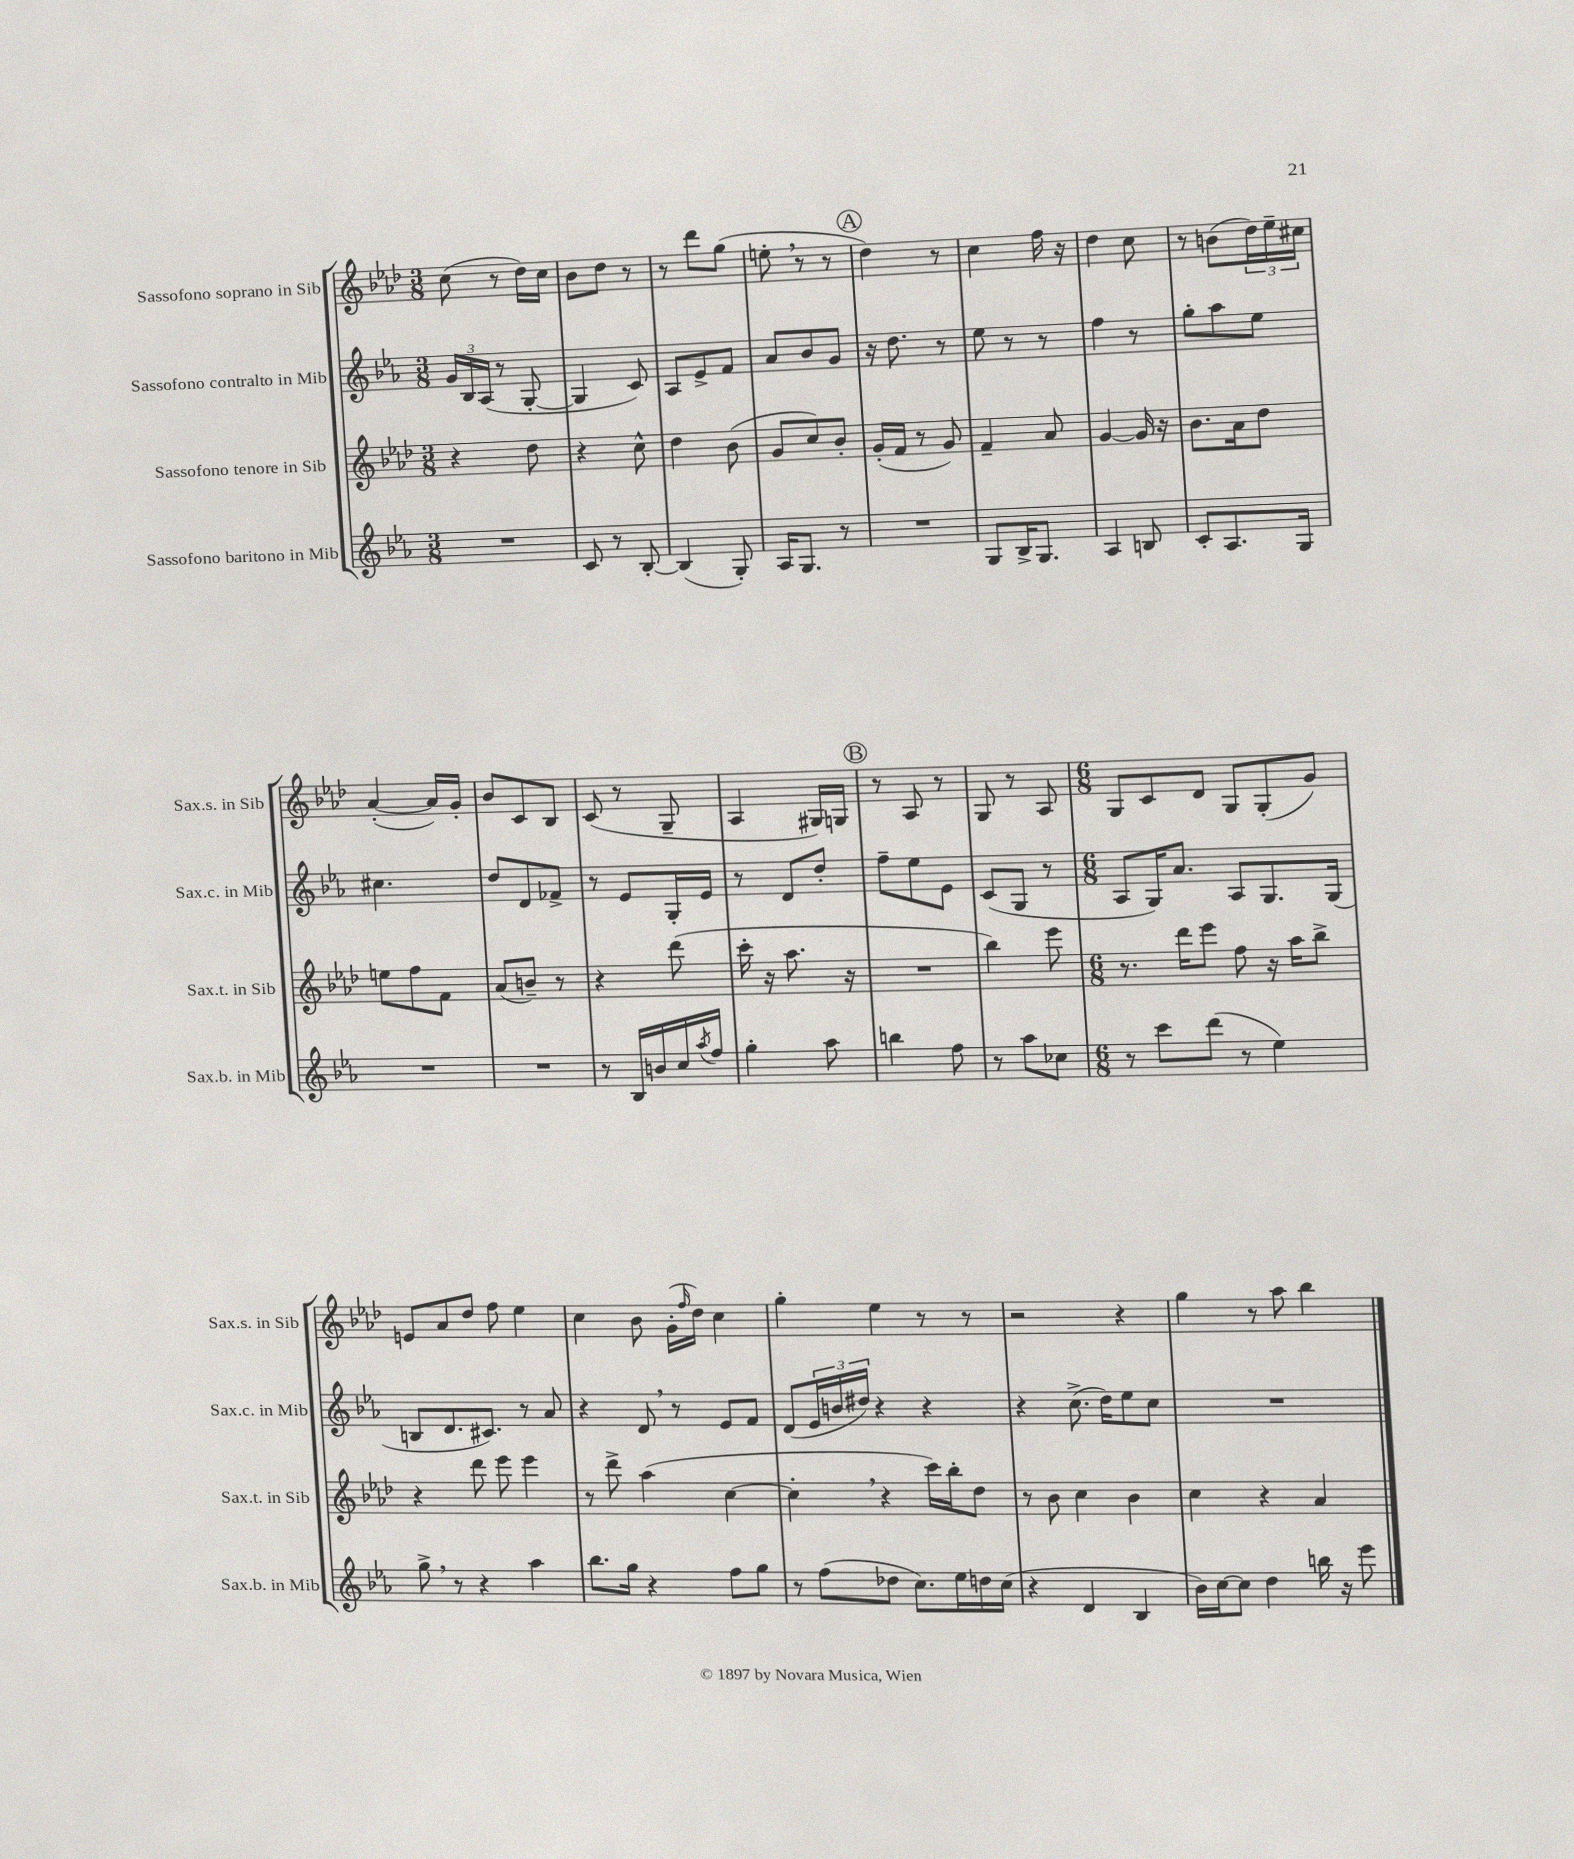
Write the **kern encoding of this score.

**kern	**kern	**kern	**kern
*staff4	*staff3	*staff2	*staff1
*clefG2	*clefG2	*clefG2	*clefG2
*k[b-e-a-]	*k[b-e-a-d-]	*k[b-e-a-]	*k[b-e-a-d-]
*M3/8	*M3/8	*M3/8	*M3/8
4.r	4r	24g	(8cc
.	.	24B-	.
.	.	(24A-	.
.	.	8r	8r
.	8dd-	[8G'	16dd-)
.	.	.	16cc
=	=	=	=
8c	4r	4G]	8b-
8r	.	.	8dd-
[8B-'	8cc^^	8c)	8r
=	=	=	=
(4B-]	4dd-	8A-	8r
.	.	8e-^	8ddd-
8G')	(8b-	8f	(8gg
=	=	=	=
16A-	8g	8a-	8ee'
8.G	.	.	.
.	8cc)	8b-	8r
8r	8b-'	8g	8r
=	=	=	=
4.r	(16g'	16r	4dd-)
.	16f	8.dd	.
.	8r	.	.
.	8g)	8r	8r
=	=	=	=
8G	4f~	8ee-	4cc
16B-^	.	8r	.
8.G	.	.	.
.	8a-	8r	16ff
.	.	.	16r
=	=	=	=
4A-	[4g	4ff	4dd-
8B	16g]	8r	8cc
.	16r	.	.
=	=	=	=
8c'	8.b-	8gg'	8r
8.A-	.	8aa-	(8b
.	16a-	.	.
.	8dd-	8ee-	24dd-)
.	.	.	24ee-~
16G	.	.	.
.	.	.	24cc#
=	=	=	=
4.r	8ee	4.cc#	([4a-'
.	8ff	.	.
.	8f	.	16a-])
.	.	.	16g'
=	=	=	=
4.r	(8a-	8dd	8b-
.	8b~)	8d	8c
.	8r	8f-^	8B-
=	=	=	=
8r	4r	8r	(8c
16B-	.	8e-	8r
16b	.	.	.
16cc	(8ddd-	16G'	8G~
8qaa-	.	.	.
16ff	.	16e-	.
=	=	=	=
4gg'	16ccc'	8r	4A-
.	16r	.	.
.	8.aa-	8d	.
8aa-	.	8dd'	16G#)
.	16r	.	16G
=	=	=	=
4bb	4.r	8ff~	8r
.	.	8ee-	8A-
8ff	.	8e-	8r
=	=	=	=
8r	4bb-)	(8c	8G
8aa-	.	8G	8r
8cc-	8eee-	8r	8A-
=	=	=	=
*M6/8	*M6/8	*M6/8	*M6/8
8r	8.r	8A-	8G
8ccc	.	16G)	8c
.	16ddd-	8.a-	.
(8ddd	8eee-	.	8d-
8r	8ff	8A-	8G
4ee-)	16r	8.G	(8G'
.	16aa-	.	.
.	8bb-^	.	8g)
.	.	(16G	.
=	=	=	=
8gg^	4r	8B	8e
8r	.	8.d	8a-
4r	8ddd-	.	8dd-
.	.	8.c#)	.
.	8eee-	.	8ff
4aa-	4eee-	8r	4ee-
.	.	8a-	.
=	=	=	=
8.bb-	8r	4r	4cc
.	8ddd-^	.	.
16gg	.	.	.
4r	(4aa-	8d	8b-
.	.	8r	(16g'
.	.	.	16qqff
.	.	.	16dd-)
8ff	[4cc	8e-	4cc
8gg	.	8f	.
=	=	=	=
8r	4cc']	(8d	4gg'
(8ff	.	24e-	.
.	.	24b	.
.	.	24dd#)	.
8dd-	4r	4r	4ee-
8.cc)	.	.	.
.	16ccc)	4r	8r
16ee-	16bb-'	.	.
16dd	8dd-	.	8r
(16cc	.	.	.
=	=	=	=
4r	8r	4r	2r
.	8b-	.	.
4d	4cc	(8.cc^	.
.	.	16dd)	.
4B-	4b-	8ee-	4r
.	.	8cc	.
=	=	=	=
16b-)	4cc	2.r	4gg
[16cc	.	.	.
8cc]	.	.	.
4dd	4r	.	8r
.	.	.	8aa-
16bb	4a-	.	4bb-
16r	.	.	.
8eee-	.	.	.
==	==	==	==
*-	*-	*-	*-
